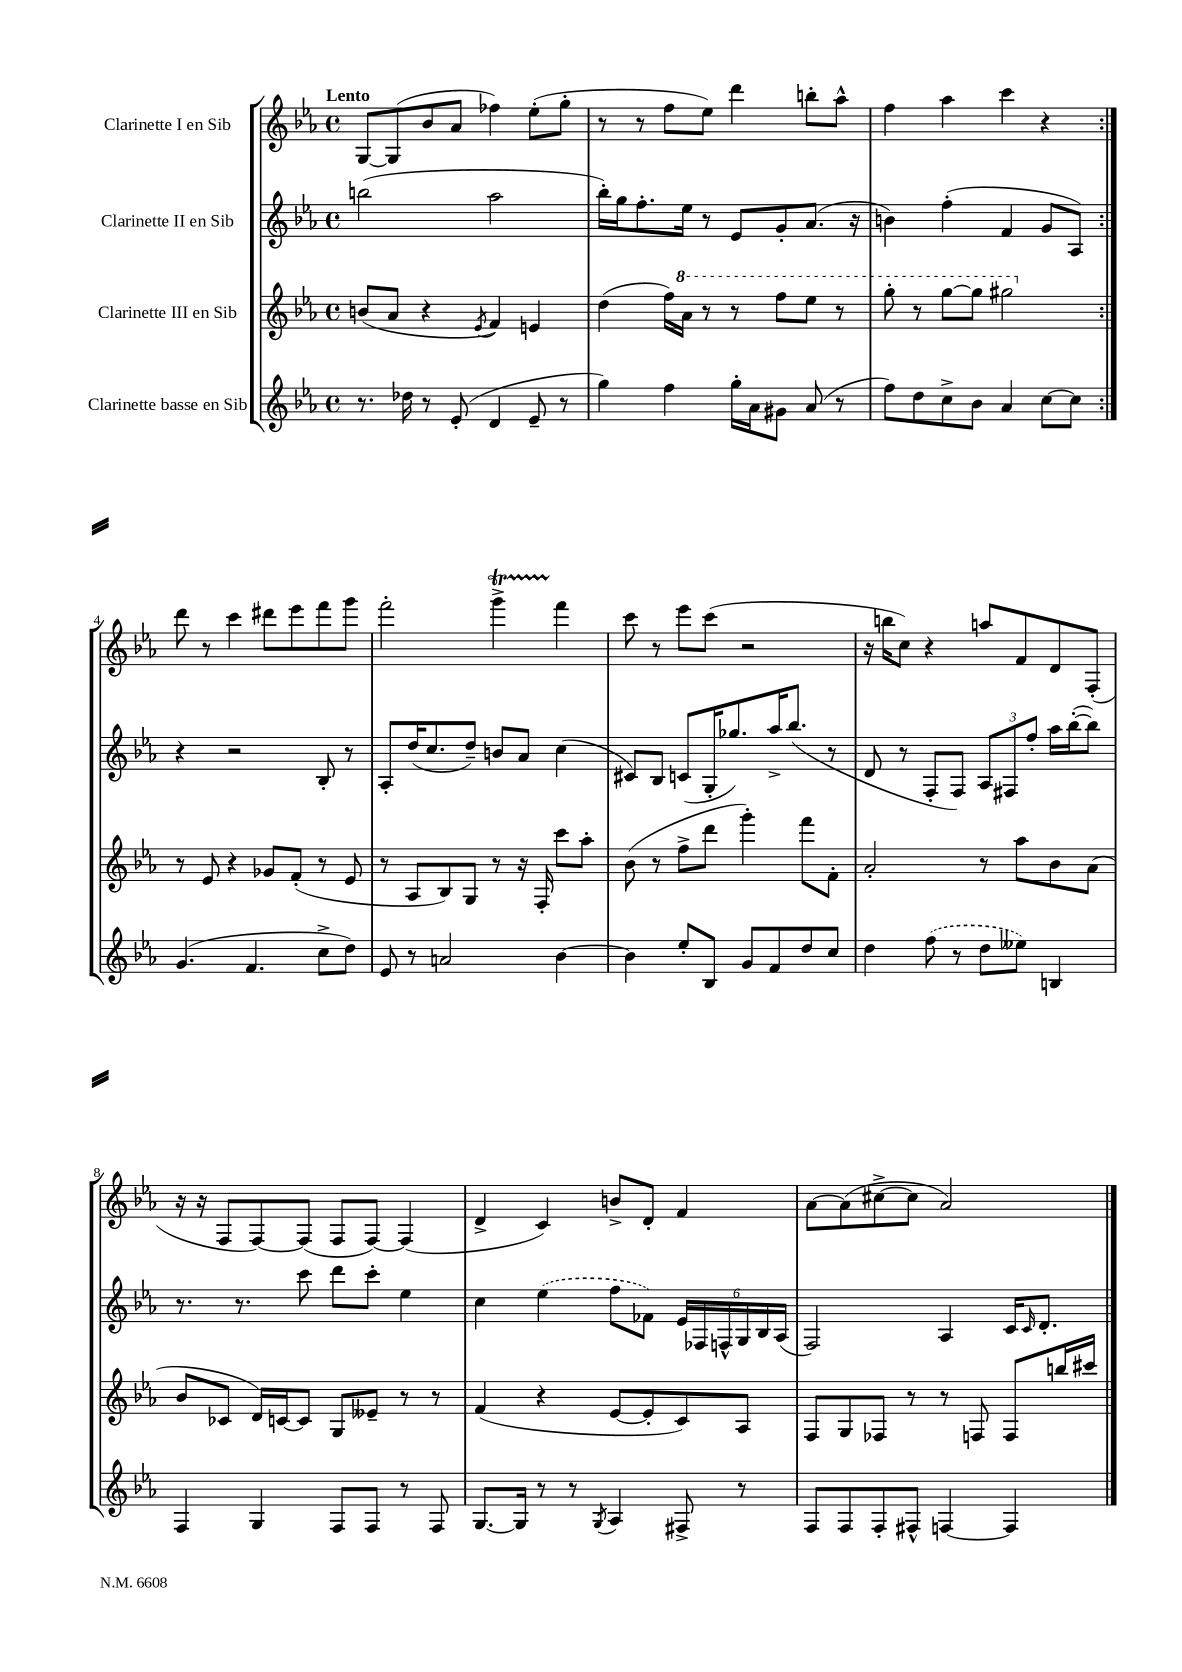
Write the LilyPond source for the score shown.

<<
\new StaffGroup <<
\new Staff = "s0" \with { instrumentName = "Clarinette I en Sib" } {
    \clef treble \key ees \major \defaultTimeSignature \time 4/4 \tempo "Lento"
    \repeat volta 2 { g8~ g8( bes'8 aes'8 fes''4) ees''8-.( g''8-. |
    r8 r8 f''8 ees''8) d'''4 b''8-. aes''8-^ |
    f''4 aes''4 c'''4 r4 | }
    d'''8 r8 c'''4 dis'''8 ees'''8 f'''8 g'''8 |
    f'''2-. g'''4->\startTrillSpan f'''4\stopTrillSpan |
    c'''8 r8 ees'''8 c'''8( r2 |
    r16 b''16 c''8) r4 a''8 f'8 d'8 f8-.( |
    r16 r16 f8 f8~) f8( f8 f8~) f4( |
    d'4-> c'4) b'8-> d'8-. f'4 |
    aes'8~ aes'8( cis''8~-> cis''8 aes'2) \bar "|." |
}
\new Staff = "s1" \with { instrumentName = "Clarinette II en Sib" } {
    \clef treble \key ees \major \defaultTimeSignature \time 4/4
    \repeat volta 2 { b''2( aes''2 |
    bes''16-.) g''16 f''8.-. ees''16 r8 ees'8 g'8-. aes'8.( r16 |
    b'4) f''4-.( f'4 g'8 aes8) | }
    r4 r2 bes8-. r8 |
    aes8-. d''16( c''8. d''8--) b'8 aes'8 c''4( |
    cis'8) bes8 c'8( g16-. ges''8.) aes''16-> bes''8.( r8 |
    d'8 r8 f8-. f8) \tuplet 3/2 { aes8 fis8 f''8-. } aes''16 bes''16~-.( bes''8) |
    r8. r8. c'''8 d'''8 c'''8-. ees''4 |
    c''4 \once \slurDashed ees''4( f''8 fes'8) \tuplet 6/4 { ees'16 fes16 f16-^ g16 bes16 aes16( } |
    f2) aes4 c'16 \grace { c'16 } d'8.-. \bar "|." |
}
\new Staff = "s2" \with { instrumentName = "Clarinette III en Sib" } {
    \clef treble \key ees \major \defaultTimeSignature \time 4/4
    \repeat volta 2 { b'8( aes'8 r4 \acciaccatura { ees'8 } f'4) e'4 |
    d''4( f''16) \ottava #1 aes''16 r8 r8 f'''8 ees'''8 r8 |
    g'''8-. r8 g'''8~ g'''8 gis'''2 \ottava #0 | }
    r8 ees'8 r4 ges'8 f'8-.( r8 ees'8 |
    r8 aes8 bes8) g8 r8 r16 f16-. c'''8 aes''8-. |
    bes'8( r8 f''8-> d'''8 g'''4-.) f'''8 f'8-. |
    aes'2-. r8 aes''8 bes'8 aes'8( |
    bes'8 ces'8 d'16) c'16~ c'8 g8 eeses'8-- r8 r8 |
    f'4( r4 ees'8~ ees'8-. c'8) aes8 |
    f8 g8 fes8 r8 r8 f8 f8 b''16 cis'''16 \bar "|." |
}
\new Staff = "s3" \with { instrumentName = "Clarinette basse en Sib" } {
    \clef treble \key ees \major \defaultTimeSignature \time 4/4
    \repeat volta 2 { r8. des''16 r8 ees'8-.( d'4 ees'8-- r8 |
    g''4) f''4 g''16-. aes'16 gis'8 aes'8( r8 |
    f''8) d''8 c''8-> bes'8 aes'4 c''8~ c''8 | }
    g'4.( f'4. c''8-> d''8) |
    ees'8 r8 a'2 bes'4~ |
    bes'4 ees''8-. bes8 g'8 f'8 d''8 c''8 |
    d''4 \once \slurDashed f''8( r8 d''8 eeses''8) b4 |
    f4 g4 f8 f8 r8 f8 |
    g8.~ g16 r8 r8 \acciaccatura { g8 } aes4 fis8-> r8 |
    f8 f8 f8-. fis8-^ f4~ f4 \bar "|." |
}
>>
>>
